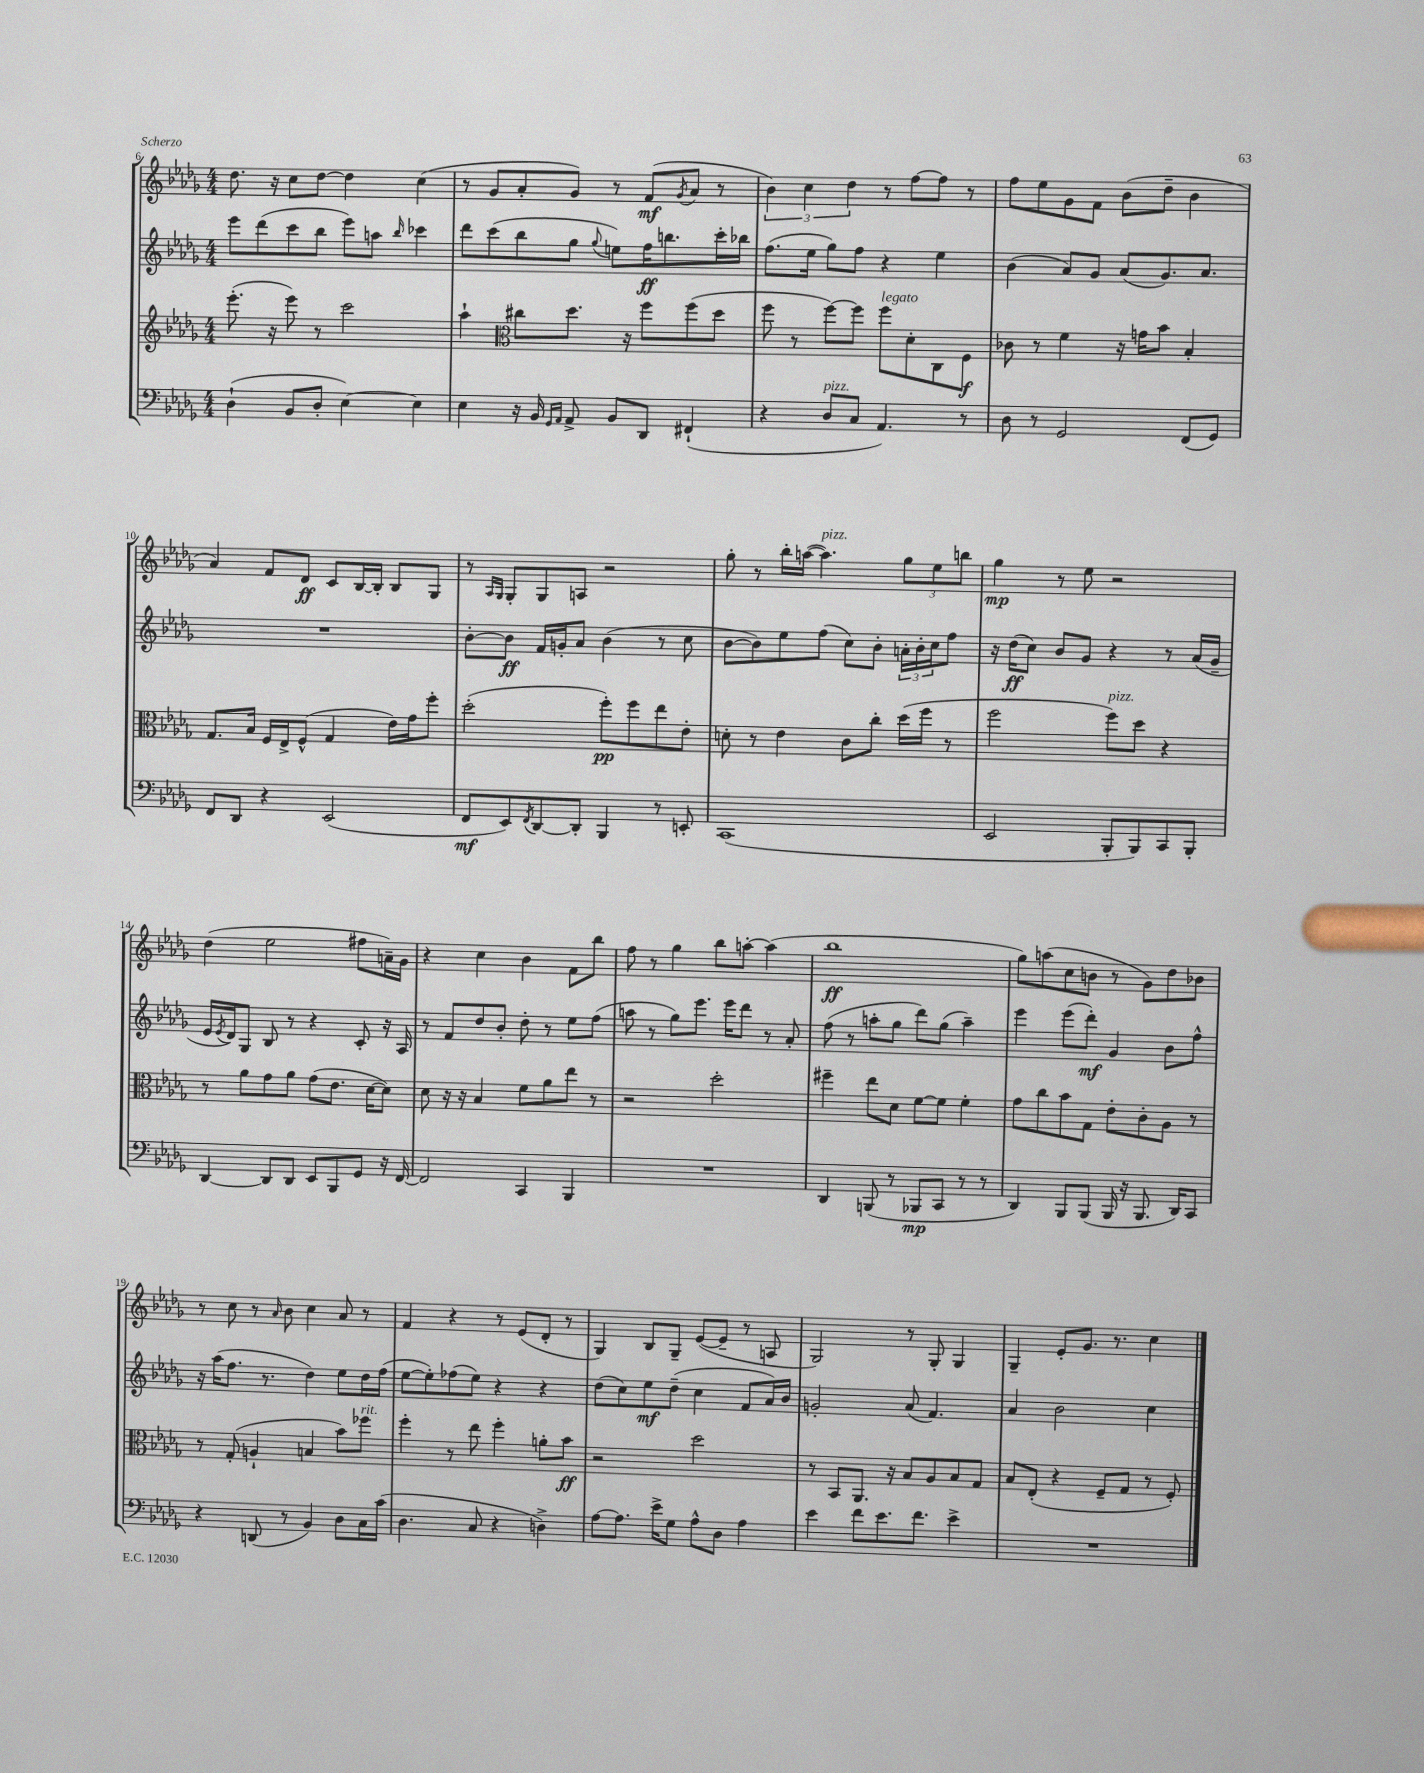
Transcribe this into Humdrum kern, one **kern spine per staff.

**kern	**dynam	**kern	**dynam	**kern	**dynam	**kern	**dynam
*part4	*part4	*part3	*part3	*part2	*part2	*part1	*part1
*staff4	*staff4	*staff3	*staff3	*staff2	*staff2	*staff1	*staff1
*clefF4	*	*clefG2	*	*clefG2	*	*clefG2	*
*k[b-e-a-d-g-]	*	*k[b-e-a-d-g-]	*	*k[b-e-a-d-g-]	*	*k[b-e-a-d-g-]	*
*M4/4	*	*M4/4	*	*M4/4	*	*M4/4	*
=6	=6	=6	=6	=6	=6	=6	=6
(4D-`\	.	(8.eee-'\	.	8eee-\L	.	8.dd-\	.
.	.	.	.	(8ddd-\	.	.	.
.	.	16r	.	.	.	16r	.
8BB-/L	.	8eee-\)	.	8ccc\	.	8cc\L	.
8D-'/J	.	8r	.	8bb-\J	.	[8dd-\J	.
[4E-\)	.	2ccc\	.	8eee-\L)	.	4dd-\]	.
.	.	.	.	8aan\J	.	.	.
.	.	.	.	16qqbb-/	.	.	.
4E-\]	.	.	.	4ccc-X\	.	(4cc\	.
=7	=7	=7	=7	=7	=7	=7	=7
4E-\	.	4aa-`\	.	8ddd-\L	.	8r	.
.	.	.	.	(8ccc\	.	8g-/L	.
*	*	*clefC3	*	*	*	*	*
16r	.	8cc#X\L	.	8bb-\	.	8a-'/	.
16BB-/	.	.	.	.	.	.	.
16qqGG-/LL	.	.	.	.	.	.	.
16qqAA-/JJ	.	.	.	.	.	.	.
8AA-^/	.	8.dd-\J	.	8gg-\J	.	8g-/J)	.
.	.	.	.	8qqgg-/	.	.	.
8BB-/L	.	.	.	8een\L)	.	8r	.
.	.	16r	.	.	.	.	.
8DD-/J	.	8ff\L	.	16ff\K	ff	(8f/L	mf
.	.	.	.	8.bbn\	.	.	.
.	.	.	.	.	.	8qg-/	.
(4FF#X`/	.	(8ff\	.	.	.	8a-/J	.
.	.	8dd-\J	.	16ccc'\L	.	8r	.
.	.	.	.	16bb-X\JJ	.	.	.
=8	=8	=8	=8	=8	=8	=8	=8
4r	.	8ff\	.	(8.ff\L	.	6b-\)	.
.	.	8r	.	.	.	.	.
.	.	.	.	.	.	6cc\	.
.	.	.	.	16ee-\Jk	.	.	.
!LO:TX:a:i:t=pizz.	!	!	!	!	!	!	!
8D-/L	.	[8ff\L)	.	8gg-\L)	.	.	.
.	.	.	.	.	.	6dd-\	.
8C/J	.	8ff\J]	.	8ff\J	.	.	.
!	!	!LO:TX:a:i:t=legato	!	!	!	!	!
4.AA-/)	.	8ff\L	.	4r	.	8r	.
.	.	8d-'\	.	.	.	[8ff\L	.
.	.	8C\	.	4ee-\	.	8ff\J]	.
8r	.	8F\J	f	.	.	8r	.
=9	=9	=9	=9	=9	=9	=9	=9
8D-\	.	8c-X\	.	(4b-\	.	8ff\L	.
8r	.	8r	.	.	.	8ee-\	.
2GG-/	.	4f\	.	8a-/L)	.	8g-\	.
.	.	.	.	8g-/J	.	8f\J	.
.	.	16r	.	(8a-/L	.	(8b-\L	.
.	.	16gn\KL	.	.	.	.	.
.	.	8b-\J	.	8.g-/)	.	8dd-~\J	.
(8FF/L	.	4B-'/	.	.	.	4b-\	.
.	.	.	.	8.a-/J	.	.	.
8GG-/J)	.	.	.	.	.	.	.
!!LO:LB:g=z
=10	=10	=10	=10	=10	=10	=10	=10
8FF/L	.	8.G-/L	.	1r	.	4a-/)	.
8DD-/J	.	.	.	.	.	.	.
.	.	16B-/Jk	.	.	.	.	.
4r	.	16F/LL	.	.	.	8f/L	.
.	.	16E-^/J	.	.	.	.	.
.	.	(8F^^/J	.	.	.	8d-/J	ff
(2EE-/	.	4G-/	.	.	.	8c/L	.
.	.	.	.	.	.	[16B-/L	.
.	.	.	.	.	.	16B-'/JJ]	.
.	.	16e-\LL)	.	.	.	8B-/L	.
.	.	16g-\J	.	.	.	.	.
.	.	8ff'\J	.	.	.	8G-/J	.
=11	=11	=11	=11	=11	=11	=11	=11
8FF/L	mf	(2dd-'\	.	[8b-'\L	.	8r	.
.	.	.	.	.	.	16qqA-/LL	.
.	.	.	.	.	.	16qqG-/JJ	.
8EE-/)	.	.	.	8b-\J]	ff	8G-'/L	.
8qFF/	.	.	.	.	.	.	.
[8DD-/	.	.	.	16f/LL	.	8G-/	.
.	.	.	.	16gn'/J	.	.	.
8DD-'/J]	.	.	.	8a-/J	.	8An/J	.
4BBB-/	.	8ff'\L)	pp	(4b-\	.	2r	.
.	.	8ff\	.	.	.	.	.
8r	.	8ee-\	.	8r	.	.	.
8EEn'/	.	8e-'\J	.	8cc\	.	.	.
=12	=12	=12	=12	=12	=12	=12	=12
(1CC	.	8dn'\	.	[8b-\L	.	8gg-'\	.
.	.	8r	.	8b-\])	.	8r	.
.	.	4e-\	.	8ee-\	.	16bb-'\LL	.
.	.	.	.	.	.	([16aan\JJ	.
!	!	!	!	!	!	!LO:TX:a:i:t=pizz.	!
.	.	.	.	(8ff\J	.	4.aa\])	.
.	.	8c\L	.	8cc\L)	.	.	.
.	.	8cc'\J	.	8b-'\J	.	.	.
.	.	(16dd-\LL	.	24an'\LL	.	12gg-\L	.
.	.	.	.	24b-'\	.	.	.
.	.	16ff\JJ	.	.	.	.	.
.	.	.	.	24cc\J	.	12ee-\	.
.	.	8r	.	8ff\J	.	.	.
.	.	.	.	.	.	12bbn\J	.
=13	=13	=13	=13	=13	=13	=13	=13
2EE-/	.	2ff\	.	16r	.	4gg-\	mp
.	.	.	.	(16dd-\KL	ff	.	.
.	.	.	.	8cc\J)	.	.	.
.	.	.	.	8b-/L	.	8r	.
.	.	.	.	8g-/J	.	8ee-\	.
!	!	!LO:TX:a:i:t=pizz.	!	!	!	!	!
8BBB-'/L	.	8ff\L)	.	4r	.	2r	.
8BBB-/)	.	8dd-\J	.	.	.	.	.
8CC/	.	4r	.	8r	.	.	.
8BBB-'/J	.	.	.	(16a-/LL	.	.	.
.	.	.	.	16g-~/JJ	.	.	.
!!LO:LB:g=z
=14	=14	=14	=14	=14	=14	=14	=14
[4DD-/	.	8r	.	16e-/LL	.	(4dd-\	.
.	.	.	.	8qe-/	.	.	.
.	.	.	.	16d-/J)	.	.	.
.	.	8a-\L	.	8G-/J	.	.	.
8DD-/L]	.	8g-\	.	8B-/	.	2ee-\	.
8DD-/J	.	8a-\J	.	8r	.	.	.
8EE-/L	.	(8g-\L	.	4r	.	.	.
8BBB-/	.	8.e-\J	.	.	.	.	.
8GG-/J	.	.	.	8c'/	.	8ff#X\L	.
.	.	[16d-\KL	.	.	.	.	.
16r	.	8d-\J])	.	16r	.	16an~\L)	.
[16FF/	.	.	.	16A-/	.	16g-\JJ	.
=15	=15	=15	=15	=15	=15	=15	=15
2FF/]	.	8d-\	.	8r	.	4r	.
.	.	16r	.	8f/L	.	.	.
.	.	16r	.	.	.	.	.
.	.	4B-/	.	8dd-/	.	4cc\	.
.	.	.	.	8b-'/J	.	.	.
4CC/	.	8f\L	.	8dd-'\	.	4b-\	.
.	.	8a-\	.	8r	.	.	.
4BBB-/	.	8ee-\J	.	8ee-\L	.	8f\L	.
.	.	8r	.	(8ff\J	.	8bb-\J	.
=16	=16	=16	=16	=16	=16	=16	=16
1r	.	2r	.	8aan\	.	8ff\	.
.	.	.	.	8r	.	8r	.
.	.	.	.	8gg-\L)	.	4gg-\	.
.	.	.	.	8.eee-\J	.	.	.
.	.	2dd-'\	.	.	.	8bb-\L	.
.	.	.	.	16eee-\KL	.	.	.
.	.	.	.	8ddd-\J	.	[8aan'\J	.
.	.	.	.	8r	.	(4aa\]	.
.	.	.	.	8a-'/	.	.	.
=17	=17	=17	=17	=17	=17	=17	=17
4DD-/	.	4ff#X~\	.	(8ff\	.	1bb-	ff
.	.	.	.	8r	.	.	.
(8BBBn/	.	8ee-\L	.	8aan'\L	.	.	.
8r	.	8d-\J	.	8gg-\J	.	.	.
8BBB-X/L	mp	[8f\L	.	8ddd-\L)	.	.	.
8CC/J	.	8f\J]	.	(8gg-\J	.	.	.
8r	.	4f'\	.	4aa~\)	.	.	.
8r	.	.	.	.	.	.	.
=18	=18	=18	=18	=18	=18	=18	=18
4DD-/)	.	8g-\L	.	4eee-\	.	8gg-\L)	.
.	.	8cc\	.	.	.	(8aan\	.
8BBB-/L	.	8b-\	.	(8eee-\L	.	8cc\	.
(8BBB-/J	.	8G-\J	.	8ddd-'\J)	mf	8bn\J	.
16BBB-/	.	8e-'\L	.	4g-/	.	8r	.
16r	.	.	.	.	.	.	.
8.BBB-/	.	8c'\	.	.	.	8g-\L)	.
.	.	8A-\J	.	8b-\L	.	8dd-\	.
16DD-/KL)	.	.	.	.	.	.	.
8CC/J	.	8r	.	8ff^^\J	.	8b-X\J	.
!!LO:LB:g=z
=19	=19	=19	=19	=19	=19	=19	=19
4r	.	8r	.	16r	.	8r	.
.	.	.	.	(16aa-\KL	.	.	.
.	.	(8G-'/	.	8.ff\J	.	8cc\	.
(8DDn/	.	4An`/	.	.	.	8r	.
.	.	.	.	8.r	.	.	.
.	.	.	.	.	.	16qqa-/	.
8r	.	.	.	.	.	8b-\	.
4BB-/)	.	4Bn/	.	4dd-\)	.	4cc\	.
8D-\L	.	8b-\L)	.	8ee-\L	.	8a-/	.
!	!	!LO:TX:a:i:t=rit.	!	!	!	!	!
16C\L	.	8ff-X\J	.	16dd-\L	.	8r	.
(16c\JJ	.	.	.	(16ff\JJ	.	.	.
=20	=20	=20	=20	=20	=20	=20	=20
4.D-\	.	4ff'\	.	[8ee-\L	.	4f/	.
.	.	.	.	8ee-'\])	.	.	.
.	.	8r	.	(8ff-X\	.	4r	.
8C/	.	8ee-\	.	8ee-\J)	.	.	.
4r	.	4ff'\	.	4r	.	8r	.
.	.	.	.	.	.	(8e-/L	.
4Dn^\)	.	8an'\L	.	4r	.	8d-'/J	.
.	.	8b-\J	ff	.	.	8r	.
=21	=21	=21	=21	=21	=21	=21	=21
[8A-\L	.	2r	.	(8dd-\L	.	4G-/)	.
8.A-\J]	.	.	.	8cc\)	.	.	.
.	.	.	.	8ee-\	mf	8B-/L	.
16e-^\KL	.	.	.	.	.	.	.
8G-\J	.	.	.	(8dd-~\J	.	8G-~/J	.
8A-^^\L	.	2dd-\	.	4cc\	.	([8e-/L	.
8D-\J	.	.	.	.	.	8e-~/J]	.
4A-\	.	.	.	8f/L	.	8r	.
.	.	.	.	16a-/L)	.	8An/	.
.	.	.	.	16b-/JJ	.	.	.
=22	=22	=22	=22	=22	=22	=22	=22
4e-\	.	8r	.	2gn'/	.	2G-/)	.
.	.	8BB-/L	.	.	.	.	.
8f\L	.	8.AA-/J	.	.	.	.	.
8.e-\	.	.	.	.	.	.	.
.	.	16r	.	.	.	.	.
.	.	8B-/L	.	(8a-/	.	8r	.
8.f\J	.	.	.	.	.	.	.
.	.	8A-/	.	4.f/)	.	8G-'/	.
4e-^\	.	8B-/	.	.	.	4G-/	.
.	.	8G-/J	.	.	.	.	.
=23	=23	=23	=23	=23	=23	=23	=23
1r	.	8B-/L	.	4a-/	.	4G-~/	.
.	.	(8E-'/J	.	.	.	.	.
.	.	4r	.	2b-\	.	8e-'/L	.
.	.	.	.	.	.	8.g-/J	.
.	.	8F~/L	.	.	.	.	.
.	.	.	.	.	.	8.r	.
.	.	8G-/J	.	.	.	.	.
.	.	8r	.	4cc\	.	4cc\	.
.	.	8F'/)	.	.	.	.	.
==	==	==	==	==	==	==	==
*-	*-	*-	*-	*-	*-	*-	*-
